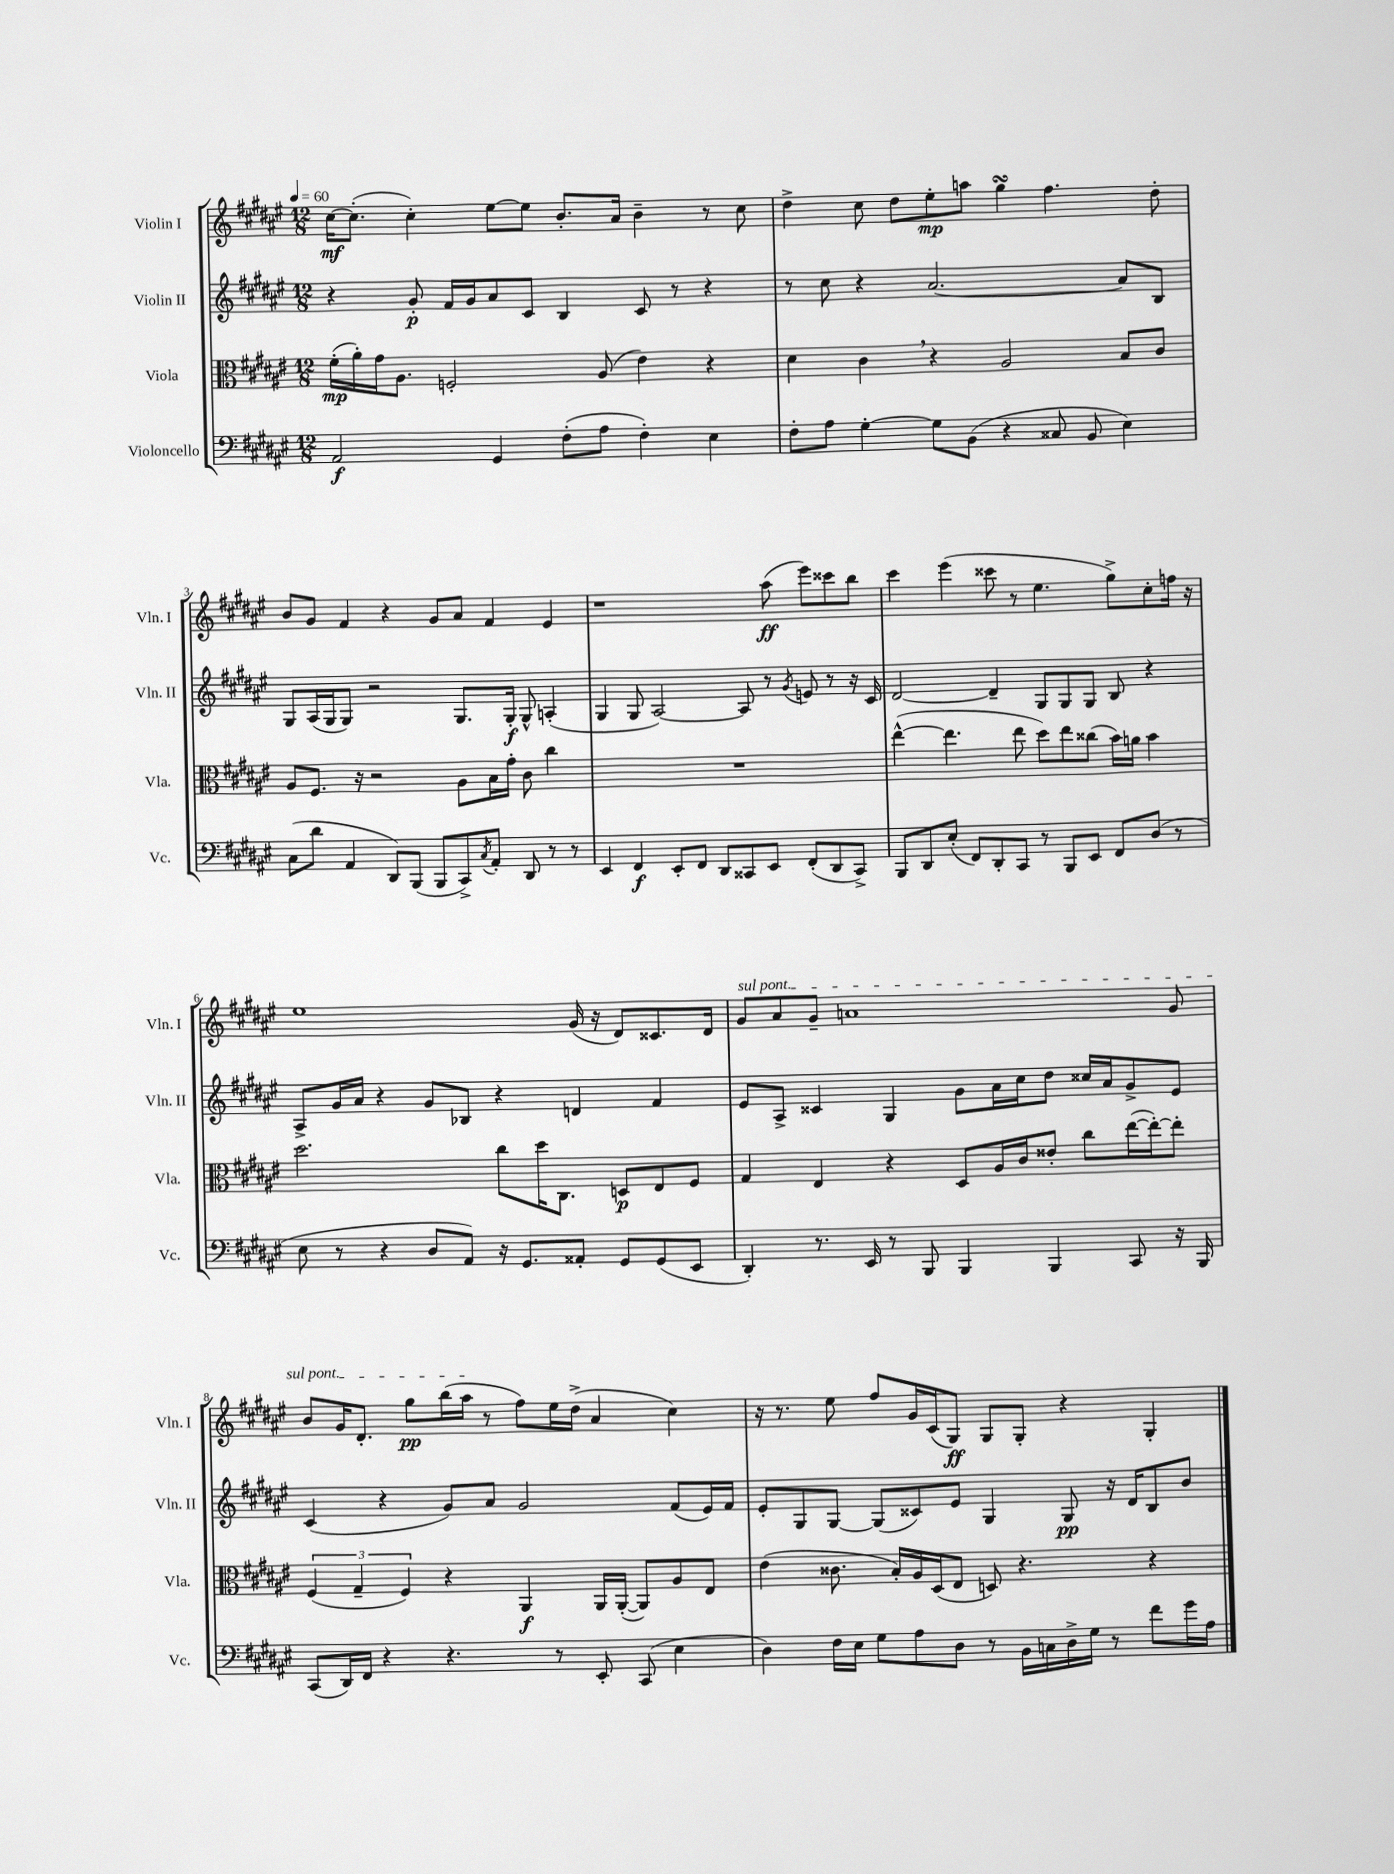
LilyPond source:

<<
\new StaffGroup <<
\new Staff = "s0" \with { instrumentName = "Violin I" shortInstrumentName = "Vln. I" } {
    \clef treble \key fis \major \numericTimeSignature \time 12/8 \tempo 4 = 60
    cis''16~\mf cis''8.-.( cis''4-.) eis''8~ eis''8 b'8.-. ais'16 b'4-- r8 cis''8 |
    dis''4-> cis''8 dis''8 eis''8-.\mp a''8 gis''4\turn fis''4. dis''8-. |
    b'8 gis'8 fis'4 r4 gis'8 ais'8 fis'4 eis'4 |
    r1 ais''8\ff( eis'''8) cisis'''8 b''8 |
    cis'''4 eis'''4( cisis'''8 r8 eis''4. gis''8->) cis''8-. f''16 r16 |
    eis''1 gis'16( r16 dis'8) cisis'8. dis'16 |
    \once \override TextSpanner.bound-details.left.text = \markup { \italic "sul pont." } gis'8\startTextSpan ais'8 gis'8-- a'1 gis'8 |
    b'8 gis'16 dis'8.-. gis''8\pp b''16( ais''16\stopTextSpan r8 fis''8) eis''16 dis''16->( ais'4 cis''4) |
    r16 r8. eis''8 fis''8 gis'16 cis'16( gis8\ff) gis8 gis8-. r4 gis4-. \bar "|." |
}
\new Staff = "s1" \with { instrumentName = "Violin II" shortInstrumentName = "Vln. II" } {
    \clef treble \key fis \major \numericTimeSignature \time 12/8
    r4 gis'8-.\p fis'16 gis'16 ais'8 cis'8 b4 cis'8 r8 r4 |
    r8 cis''8 r4 ais'2.~ ais'8 b8 |
    gis8 ais16( gis16 gis8) r2 gis8. gis16-.\f gis8-^ a4-.( |
    gis4 gis8 ais2~) ais8 r8 \acciaccatura { gis'8 } e'8 r8 r16 cis'16 |
    dis'2~ dis'4-- gis8 gis8 gis8 b8 r4 |
    ais8-> gis'16 ais'16 r4 gis'8 bes8 r4 d'4 fis'4 |
    eis'8 ais8-> cisis'4 gis4 gis'8 ais'16 cis''16 dis''8 cisis''16 ais'16 gis'8-> eis'8 |
    cis'4( r4 gis'8) ais'8 gis'2 fis'8( eis'16) fis'16 |
    eis'8-. gis8 gis8~ gis8( cisis'8) eis'8 gis4 gis8\pp r16 dis'16 b8 b'8 \bar "|." |
}
\new Staff = "s2" \with { instrumentName = "Viola" shortInstrumentName = "Vla." } {
    \clef alto \key fis \major \numericTimeSignature \time 12/8
    fis'16-.\mp( ais'16-.) gis'16 ais8. f2-. ais8( eis'4) r4 |
    dis'4 cis'4 \breathe r4 ais2 b8 cis'8 |
    ais8 fis8. r16 r2 ais8 b16 gis'16-. cis'8 cis''4 |
    R1. |
    eis''4~-^( eis''4. eis''8 dis''8) eis''8 cisis''8( b'16) a'16 b'4 |
    dis''2. cis''8 dis''16 cis8. d8\p eis8 fis8 |
    gis4 eis4 r4 dis8 ais16 cis'16 eisis'8-. cis''8 eis''16~( eis''16~-.) eis''8-. |
    \tuplet 3/2 { fis4( gis4-- fis4) } r4 ais,4\f ais,16 ais,16~-.( ais,8) ais8 eis8 |
    eis'4( cisis'8. b16-.) ais16 dis16( eis8 d8) r4. r4 \bar "|." |
}
\new Staff = "s3" \with { instrumentName = "Violoncello" shortInstrumentName = "Vc." } {
    \clef bass \key fis \major \numericTimeSignature \time 12/8
    ais,2\f gis,4 fis8-.( ais8 fis4-.) eis4 |
    fis8-. ais8 gis4~-. gis8 b,8( r4 cisis8 b,8 eis4) |
    cis8( dis'8 ais,4 dis,8) b,,8( b,,8 cis,8->) \acciaccatura { cis8 } ais,8-. dis,8 r8 r8 |
    eis,4 fis,4\f eis,8-. fis,8 dis,8 cisis,8 eis,8 fis,8-.( dis,8 cisis,8->) |
    b,,8 dis,8 eis8-.( fis,8) dis,8-. cis,8 r8 b,,8 eis,8 fis,8 dis8( r8 |
    eis8 r8 r4 dis8 ais,8) r16 gis,8. aisis,8-. gis,8 gis,8( eis,8 |
    dis,4-.) r8. eis,16 r8 b,,8 b,,4 b,,4 cis,8 r16 b,,16 |
    cis,8( dis,16) fis,16 r4 r4. r8 eis,8-. cis,8( eis4 |
    dis4) fis16 eis16 gis8 ais8 dis8 r8 b,16 c16 dis16-> gis16 r8 fis'8 gis'16 ais16 \bar "|." |
}
>>
>>
